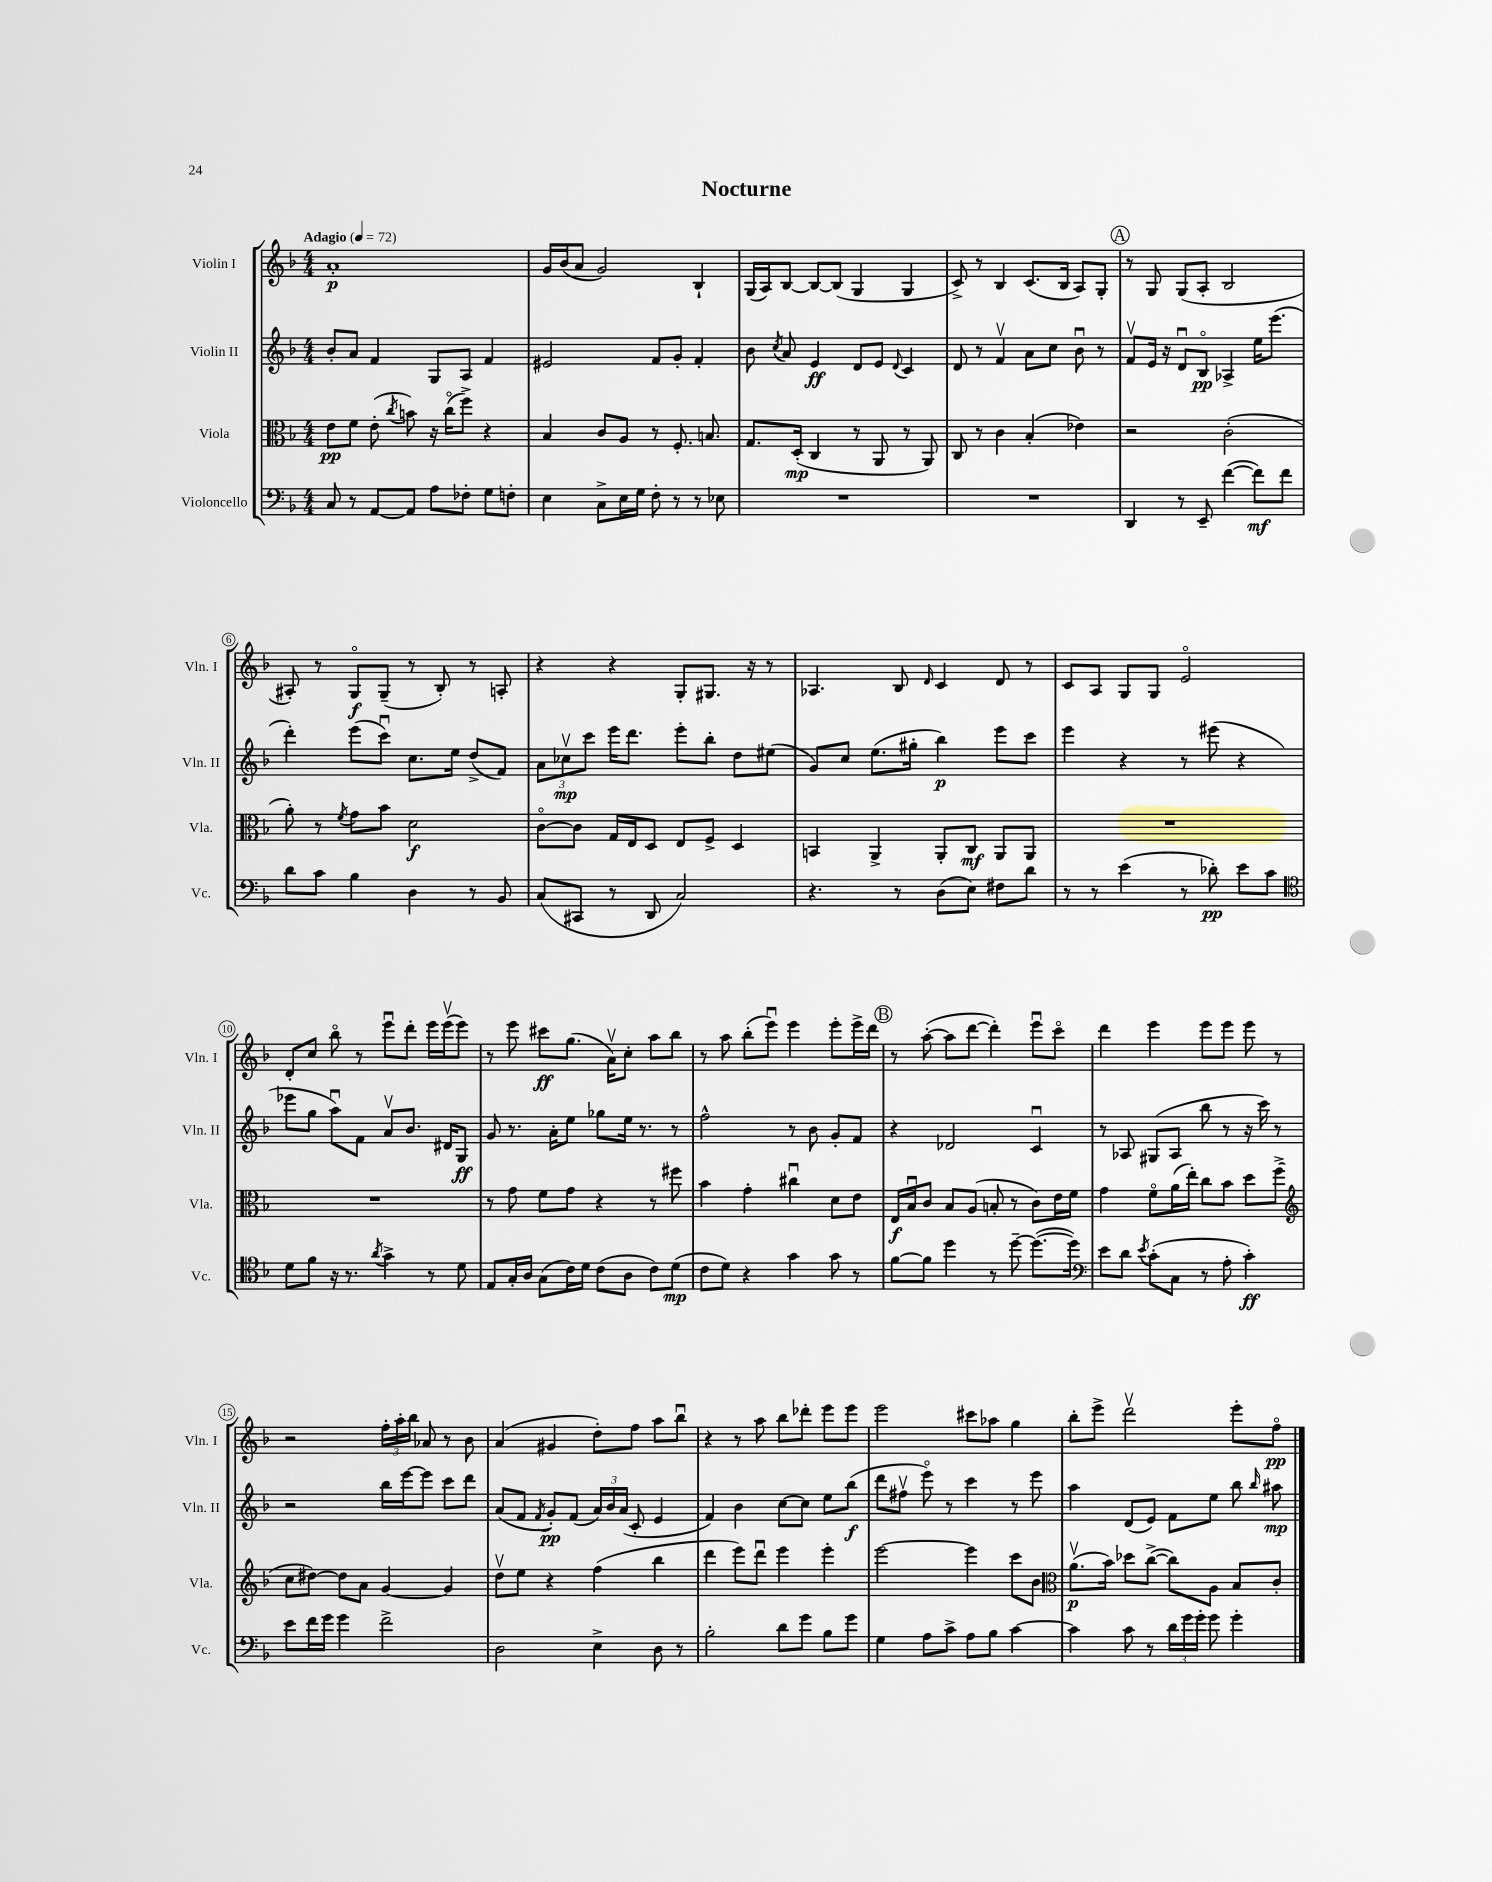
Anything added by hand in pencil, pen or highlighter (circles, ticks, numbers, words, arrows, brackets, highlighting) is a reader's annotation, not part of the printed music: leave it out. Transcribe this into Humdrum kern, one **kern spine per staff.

**kern	**dynam	**kern	**dynam	**kern	**dynam	**kern	**dynam
*part4	*part4	*part3	*part3	*part2	*part2	*part1	*part1
*staff4	*staff4	*staff3	*staff3	*staff2	*staff2	*staff1	*staff1
*I"Violoncello	*	*I"Viola	*	*I"Violin II	*	*I"Violin I	*
*I'Vc.	*	*I'Vla.	*	*I'Vln. II	*	*I'Vln. I	*
*clefF4	*	*clefC3	*	*clefG2	*	*clefG2	*
*k[b-]	*	*k[b-]	*	*k[b-]	*	*k[b-]	*
*M4/4	*	*M4/4	*	*M4/4	*	*M4/4	*
*MM72	*	*MM72	*	*MM72	*	*MM72	*
=1	=1	=1	=1	=1	=1	=1	=1
!	!	!	!	!	!	!LO:TX:a:B:t=Adagio	!
8C/	.	8e\L	pp	8b-'/L	.	1a'	p
8r	.	8f\J	.	8a/J	.	.	.
[8AA/L	.	(8e'\	.	4f/	.	.	.
.	.	8qcc/	.	.	.	.	.
8AA/J]	.	8bn\)	.	.	.	.	.
8A\L	.	16r	.	8G/L	.	.	.
.	.	(16cc\KL	.	.	.	.	.
8F-X'\J	.	8ff^\J)	.	8A/J	.	.	.
8G\L	.	4r	.	4f/	.	.	.
8Fn'\J	.	.	.	.	.	.	.
=2	=2	=2	=2	=2	=2	=2	=2
4E\	.	4B-/	.	2e#X/	.	16g/LL	.
.	.	.	.	.	.	(16b-/J	.
.	.	.	.	.	.	8a/J	.
8C^\L	.	8c/L	.	.	.	2g/)	.
16E\L	.	8A/J	.	.	.	.	.
16G\JJ	.	.	.	.	.	.	.
8F'\	.	8r	.	8f/L	.	.	.
8r	.	8.F'/	.	8g'/J	.	.	.
8r	.	.	.	4f'/	.	4B-`/	.
.	.	8.Bn/	.	.	.	.	.
8E-X\	.	.	.	.	.	.	.
=3	=3	=3	=3	=3	=3	=3	=3
1r	.	8.G/L	.	8b-\	.	(16G/LL	.
.	.	.	.	.	.	16A/J)	.
.	.	.	.	8qcc/	.	.	.
.	.	.	.	8a/	.	[8B-/J	.
.	.	(16D'/Jk	mp	.	.	.	.
.	.	4C/	.	4e/	ff	8B-/L_	.
.	.	.	.	.	.	(8B-/J]	.
.	.	8r	.	8d/L	.	4G/	.
.	.	8AA/	.	8e/J	.	.	.
.	.	.	.	8qqd/	.	.	.
.	.	8r	.	4c/	.	4G/	.
.	.	8AA/)	.	.	.	.	.
=4	=4	=4	=4	=4	=4	=4	=4
1r	.	8C/	.	8d/	.	8c^/)	.
.	.	8r	.	8r	.	8r	.
.	.	4c\	.	4fv/	.	4B-/	.
.	.	(4B-'/	.	8a\L	.	(8.c/L	.
.	.	.	.	8cc\J	.	.	.
.	.	.	.	.	.	16B-/Jk	.
.	.	4e-X\)	.	8b-u\	.	8A/L)	.
.	.	.	.	8r	.	8G'/J	.
!!LO:REH:place=s1:t=A
=5	=5	=5	=5	=5	=5	=5	=5
4DD/	.	2r	.	8fv/L	.	8r	.
.	.	.	.	16e/Jk	.	8G/	.
.	.	.	.	16r	.	.	.
8r	.	.	.	8du/L	.	(8G/L	.
8EE~/	.	.	.	8B-/J	pp	8A'/J	.
([4f\	.	(2c'\	.	4A-X^/	.	2B-/	.
8f\L])	mf	.	.	16ee\KL	.	.	.
.	.	.	.	(8.eee\J	.	.	.
8f\J	.	.	.	.	.	.	.
!!LO:LB:g=z
=6	=6	=6	=6	=6	=6	=6	=6
8d\L	.	8a'\)	.	4ddd'\)	.	8A#X'/)	.
8c\J	.	8r	.	.	.	8r	.
.	.	8qf/	.	.	.	.	.
4B-\	.	8g\L	.	(8eee\L	.	8G/L	f
.	.	8b-\J	.	8cccu\J)	.	(8G~/J	.
4D\	.	2d\	f	8.cc\L	.	8r	.
.	.	.	.	.	.	8B-'/)	.
.	.	.	.	16ee\Jk	.	.	.
8r	.	.	.	(8dd^/L	.	8r	.
8BB-/	.	.	.	8f/J)	.	8An'/	.
=7	=7	=7	=7	=7	=7	=7	=7
(8C/L	.	[8c\L	.	12a\L	.	4r	.
.	.	.	.	12cc-Xv\	mp	.	.
8CC#X/J	.	8c\J]	.	.	.	.	.
.	.	.	.	12ccc\J	.	.	.
8r	.	16G/LL	.	16eee\KL	.	4r	.
.	.	16E/J	.	8.ddd\J	.	.	.
8DD/	.	8D/J	.	.	.	.	.
2C/)	.	8E/L	.	8eee'\L	.	8G'/L	.
.	.	8F^/J	.	8bb-'\J	.	8.G#X/J	.
.	.	4D/	.	8dd\L	.	.	.
.	.	.	.	.	.	16r	.
.	.	.	.	(8ee#X\J	.	8r	.
=8	=8	=8	=8	=8	=8	=8	=8
4.r	.	4BBn/	.	8g/L)	.	4.A-X/	.
.	.	.	.	8cc/J	.	.	.
.	.	4AA^/	.	(8.ee\L	.	.	.
8r	.	.	.	.	.	8B-/	.
.	.	.	.	16gg#X'\Jk	.	.	.
.	.	.	.	.	.	16qqd/	.
(8D\L	.	8AA'/L	.	4bb-\)	p	4c/	.
8E\J)	.	8C/J	mf	.	.	.	.
8F#X\L	.	8AA/L	.	8eee\L	.	8d/	.
8d\J	.	8AA/J	.	8ccc\J	.	8r	.
=9	=9	=9	=9	=9	=9	=9	=9
8r	.	1r	.	4eee\	.	8c/L	.
8r	.	.	.	.	.	8A/J	.
(4e\	.	.	.	4r	.	8G/L	.
.	.	.	.	.	.	8G/J	.
8r	.	.	.	8r	.	2e/	.
8d-X'\)	pp	.	.	(8eee#X\	.	.	.
8e\L	.	.	.	4r	.	.	.
8c\J	.	.	.	.	.	.	.
!!LO:LB:g=z
=10	=10	=10	=10	=10	=10	=10	=10
*clefC4	*	*	*	*	*	*	*
8d\L	.	1r	.	8eee-X\L	.	8d'/L	.
8f\J	.	.	.	8gg\J	.	8cc/J	.
16r	.	.	.	8aau\L)	.	8bb-\	.
8.r	.	.	.	.	.	.	.
.	.	.	.	8f\J	.	8r	.
8qa/	.	.	.	.	.	.	.
4g^\	.	.	.	8av/L	.	8eeeu\L	.
.	.	.	.	8.b-/J	.	8ddd'\J	.
8r	.	.	.	.	.	16eee\LL	.
.	.	.	.	16d#X/KL	.	(16eeev\J	.
8d\	.	.	.	8G/J	ff	8eee\J)	.
=11	=11	=11	=11	=11	=11	=11	=11
8E/L	.	8r	.	8g/	.	8r	.
16G'/L	.	8g\	.	8.r	.	8eee\	.
16A/JJ	.	.	.	.	.	.	.
(8G\L	.	8f\L	.	.	.	8ccc#X\L	ff
.	.	.	.	16a'\KL	.	.	.
16c\L)	.	8g\J	.	8ee\J	.	(8.gg\J	.
16d\JJ	.	.	.	.	.	.	.
(8c\L	.	4r	.	8gg-X\L	.	.	.
.	.	.	.	.	.	16av\KL)	.
8A\J	.	.	.	16ee\Jk	.	8cc'\J	.
.	.	.	.	8.r	.	.	.
8c\L)	.	8r	.	.	.	8aa\L	.
(8d\J	mp	8ff#X\	.	8r	.	8bb-\J	.
=12	=12	=12	=12	=12	=12	=12	=12
8c\L	.	4b-\	.	2ff^^\	.	8r	.
8d\J)	.	.	.	.	.	8aa\	.
4r	.	4g'\	.	.	.	(8bb-'\L	.
.	.	.	.	.	.	8eeeu\J)	.
4g\	.	4cc#Xu\	.	8r	.	4eee\	.
.	.	.	.	8b-\	.	.	.
8g\	.	8d\L	.	8g'/L	.	8eee'\L	.
8r	.	8e\J	.	8f/J	.	16eee^\L	.
.	.	.	.	.	.	16ddd\JJ	.
!!LO:REH:place=s1:t=B
=13	=13	=13	=13	=13	=13	=13	=13
[8f\L	.	16E/LL	f	4r	.	8r	.
.	.	16B-u/J	.	.	.	.	.
8f\J]	.	8c/J	.	.	.	([8aa'\	.
4dd\	.	8B-/L	.	2d-X/	.	8aa\L]	.
.	.	(8A/J	.	.	.	[8ddd\J	.
8r	.	8Bn'/	.	.	.	4ddd'\])	.
[8dd~\	.	8r	.	.	.	.	.
(8.dd\L_	.	8c\L)	.	4cu/	.	8eeeu\L	.
.	.	16e\L	.	.	.	8ccc\J	.
16dd\Jk])	.	16f\JJ	.	.	.	.	.
=14	=14	=14	=14	=14	=14	=14	=14
*clefF4	*	*	*	*	*	*	*
8e\L	.	4g\	.	8r	.	4ddd\	.
8d\J	.	.	.	8A-X/	.	.	.
8qe/	.	.	.	.	.	.	.
(8c'\L	.	8f\L	.	(8G#X/L	.	4eee\	.
8C\J	.	(16a\L	.	8A-/J	.	.	.
.	.	16ee'\JJ)	.	.	.	.	.
8r	.	8cc\L	.	8bb-\	.	8eee\L	.
8A'\	.	8b-\J	.	8r	.	8eee\J	.
4c'\)	ff	8dd\L	.	16r	.	8eee\	.
.	.	.	.	16ccc\)	.	.	.
.	.	(8ff^\J	.	8r	.	8r	.
!!LO:LB:g=z
=15	=15	=15	=15	=15	=15	=15	=15
*	*	*clefG2	*	*	*	*	*
8e\L	.	8cc\L	.	2r	.	2r	.
16f\L	.	[8dd#X\J)	.	.	.	.	.
16g\JJ	.	.	.	.	.	.	.
4g\	.	8dd#\L]	.	.	.	.	.
.	.	8a\J	.	.	.	.	.
2f^\	.	[4g/	.	16bb-\LL	.	24ff'\LL	.
.	.	.	.	.	.	24aa'\	.
.	.	.	.	[16eee\J	.	.	.
.	.	.	.	.	.	24bb-\JJ	.
.	.	.	.	8eee\J]	.	8a-X/	.
.	.	4g/]	.	8ccc\L	.	8r	.
.	.	.	.	8ddd\J	.	8b-\	.
=16	=16	=16	=16	=16	=16	=16	=16
2D\	.	8ddv\L	.	(8a/L	.	(4a/	.
.	.	8ee\J	.	8f/J	.	.	.
.	.	.	.	8qf/	.	.	.
.	.	4r	.	8g'/L)	pp	4g#X/	.
.	.	.	.	(8f/J	.	.	.
4E^\	.	(4ff\	.	24a/LL)	.	8dd'\L)	.
.	.	.	.	24b-/	.	.	.
.	.	.	.	(24a/JJ	.	.	.
.	.	.	.	8c'/	.	8ff\J	.
8D\	.	4bb-\	.	4e/	.	8aa\L	.
8r	.	.	.	.	.	8bb-u\J	.
=17	=17	=17	=17	=17	=17	=17	=17
2B-'\	.	4ddd\	.	4f/)	.	4r	.
.	.	8eee\L)	.	4b-\	.	8r	.
.	.	8dddu\J	.	.	.	8aa\	.
8d\L	.	4eee\	.	[8cc\L	.	8bb-\L	.
8g\J	.	.	.	8cc\J]	.	8ddd-X'\J	.
8B-\L	.	4eee'\	.	8ee\L	.	8eee\L	.
8g\J	.	.	.	(8bb-\J	f	8eee\J	.
=18	=18	=18	=18	=18	=18	=18	=18
4G\	.	[2eee\	.	8ddd\L	.	2eee\	.
.	.	.	.	8ff#Xv\J	.	.	.
8A\L	.	.	.	8eee\)	.	.	.
8c^\J	.	.	.	8r	.	.	.
8A\L	.	4eee\]	.	4ccc\	.	8ccc#X\L	.
8B-\J	.	.	.	.	.	8aa-X\J	.
[4c\	.	8ccc\L	.	8r	.	4gg\	.
.	.	8b-\J	.	8eee\	.	.	.
=19	=19	=19	=19	=19	=19	=19	=19
*	*	*clefC3	*	*	*	*	*
4c\]	.	(8.av\L	p	4aa\	.	8bb-'\L	.
.	.	.	.	.	.	8eee^\J	.
.	.	16b-\Jk)	.	.	.	.	.
8c\	.	8dd-X\L	.	(8d/L	.	2dddv\	.
8r	.	([8cc^\J	.	8e/J)	.	.	.
24d\LL	.	8cc\L])	.	8f\L	.	.	.
24g\	.	.	.	.	.	.	.
24g'\JJ	.	.	.	.	.	.	.
8g\	.	8A\J	.	8ee\J	.	.	.
4g'\	.	8B-/L	.	8bb-\	.	8eee'\L	.
.	.	.	.	16qqbb-/	.	.	.
.	.	8c'/J	.	8aa#X\	mp	8ff\J	pp
==	==	==	==	==	==	==	==
*-	*-	*-	*-	*-	*-	*-	*-
